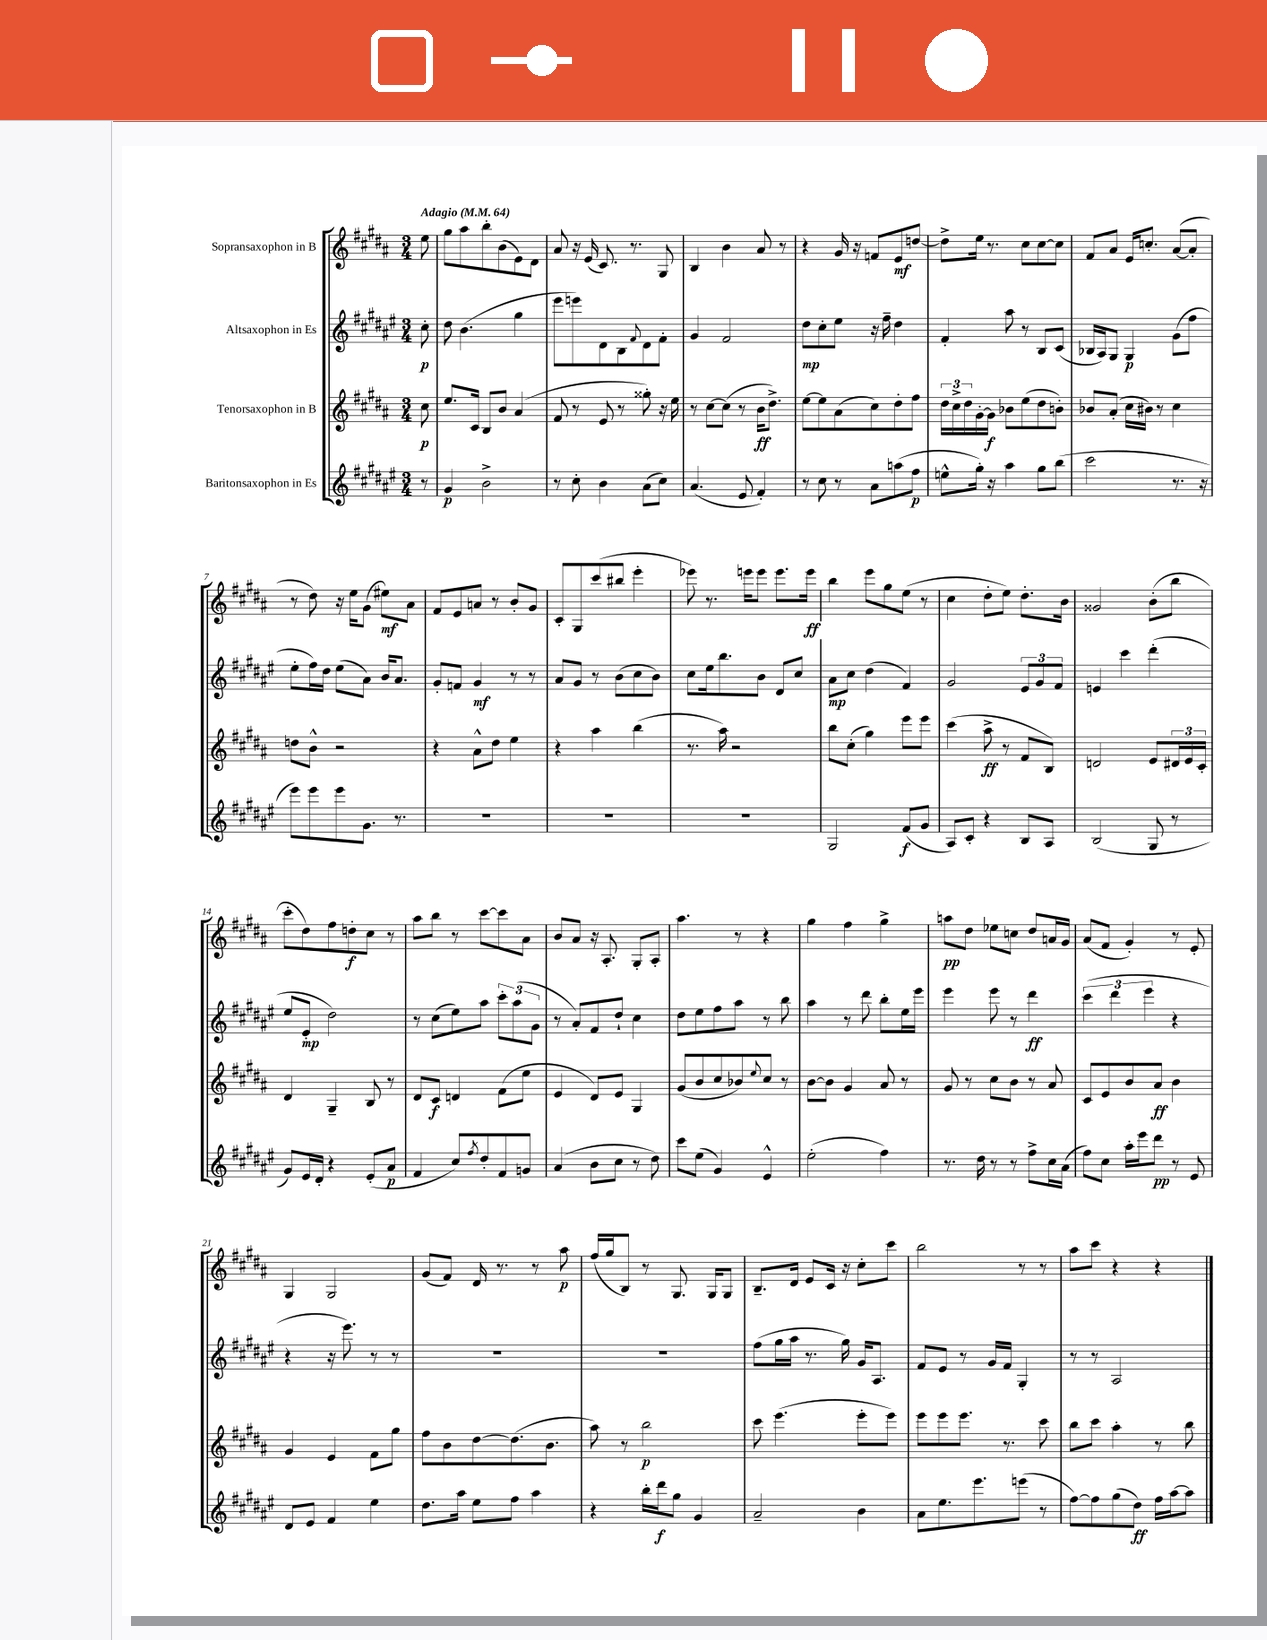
<<
\new StaffGroup <<
\new Staff = "s0" \with { instrumentName = "Sopransaxophon in B" } {
    \clef treble \key b \major \numericTimeSignature \time 3/4 \partial 8 \tempo "Adagio" 4 = 64
    e''8 |
    gis''8 ais''8 b''8-. b'8( e'8) dis'8 |
    ais'8 r16 e'16( cis'8.) r8. gis8 |
    b4 b'4 ais'8 r8 |
    r4 gis'16 r16 f'8 e'8\mf d''8~ |
    d''8-> e''16 r8. cis''8 cis''8~ cis''8 |
    fis'8 ais'8 e'16 c''8.-. ais'8~( ais'8-. |
    r8 dis''8) r16 e''16 gis'8( eis''8\mf) ais'8 |
    fis'8 e'8 a'8 r8 b'8-. gis'8 |
    cis'8-. gis8 cis'''8( bis''8 e'''4-. |
    ees'''8) r8. e'''16 e'''8 e'''8. e'''16\ff |
    b''4 e'''8 gis''8 e''8( r8 |
    cis''4 dis''8-. e''8) dis''8.-. b'16 |
    gisis'2 b'8-.( b''8 |
    cis'''8-. dis''8) fis''8 d''8-.\f cis''8 r8 |
    ais''8 b''8 r8 cis'''8~ cis'''8 ais'8 |
    b'8 ais'8 r16 ais8.-. gis8-. ais8-. |
    ais''4. r8 r4 |
    gis''4 fis''4 gis''4-> |
    a''8\pp dis''8 ees''8 c''8 dis''8 a'16 gis'16 |
    ais'8( fis'8 gis'4-.) r8 e'8-. |
    gis4 gis2 |
    gis'8( fis'8) dis'16 r8. r8 ais''8\p |
    fis''16( gis''16 b8) r8 gis8. gis16 gis8 |
    b8.-- dis'16 e'8 cis'16 r16 cis''8-. cis'''8 |
    b''2 r8 r8 |
    ais''8 cis'''8 r4 r4 \bar "|." |
}
\new Staff = "s1" \with { instrumentName = "Altsaxophon in Es" } {
    \clef treble \key fis \major \numericTimeSignature \time 3/4 \partial 8
    cis''8-.\p |
    dis''8 b'4.( gis''4 |
    eis'''8 e'''8) dis'8 b8 \appoggiatura { fis'8 } dis'8 fis'8-. |
    gis'4 fis'2 |
    dis''8\mp cis''8-. eis''8 r16 fis''16-- dis''4 |
    fis'4-. ais''8 r8 b8 cis'8( |
    bes16 ais16) gis8 gis4\p gis'8( fis''8 |
    eis''8-. fis''16) dis''16 eis''8( ais'8) b'16 ais'8. |
    gis'8-. f'8 gis'4\mf r8 r8 |
    ais'8 gis'8 r8 b'8( cis''8 b'8) |
    cis''8 eis''16 b''8. b'8 dis'8 cis''8 |
    ais'8\mp cis''8 dis''4( fis'4) |
    gis'2 \tuplet 3/2 { eis'8 gis'8 fis'8 } |
    e'4 cis'''4 dis'''4-.( |
    eis''8 eis'8-.\mp dis''2) |
    r8 cis''8( eis''8) ais''8 \tuplet 3/2 { cis'''8-. ais''8( gis'8 } |
    r8 ais'8-.) fis'8 dis''8-! cis''4 |
    dis''8 eis''8 fis''8 ais''8 r8 b''8 |
    ais''4 r8 dis'''8 b''8-. eis''16 eis'''16 |
    eis'''4 eis'''8 r8 dis'''4\ff |
    \tuplet 3/2 { cis'''4( dis'''4 eis'''4 } r4 |
    r4 r16 eis'''8.) r8 r8 |
    R2. |
    R2. |
    fis''8( gis''16 ais''16 r8. gis''16) gis'16 ais8. |
    fis'8 eis'8 r8 gis'16 fis'16 gis4-. |
    r8 r8 ais2 \bar "|." |
}
\new Staff = "s2" \with { instrumentName = "Tenorsaxophon in B" } {
    \clef treble \key b \major \numericTimeSignature \time 3/4 \partial 8
    cis''8\p |
    e''8. cis'16 b8 b'8 ais'4( |
    fis'8 r8 e'8 r8 gisis''8-.) r16 e''16 |
    r8 cis''8~ cis''8( r8 b'16\ff dis''8.->) |
    e''8~ e''8 ais'8( cis''8) dis''8-. fis''8 |
    \tuplet 3/2 { dis''16 cis''16-> dis''16 } gis'16~-. gis'16\f bes'8 e''8( dis''8 b'8-.) |
    bes'8 ais'8-.( cis''16 bis'16) r8 cis''4 |
    d''8 b'8-^ r2 |
    r4 ais'8-^ dis''8 e''4 |
    r4 ais''4 b''4( |
    r8. ais''16) r2 |
    b''8 cis''8-.( gis''4) e'''8 e'''8 |
    cis'''4( ais''8->\ff r8 fis'8 b8) |
    d'2 e'8 \tuplet 3/2 { dis'16 e'16 cis'16-. } |
    dis'4 gis4-- b8 r8 |
    dis'8 cis'8\f d'4 fis'8( e''8 |
    e'4 dis'8) e'8 gis4 |
    gis'8( b'8 cis''8 bes'8) \appoggiatura { e''8 } cis''8 r8 |
    b'8~ b'8 gis'4 ais'8 r8 |
    gis'8 r8 cis''8 b'8 r8 ais'8 |
    cis'8 e'8 b'8 ais'8\ff b'4 |
    gis'4 e'4 fis'8 gis''8 |
    fis''8 b'8 dis''8~ dis''8.( b'8. |
    ais''8) r8 b''2\p |
    cis'''8 e'''4.( e'''8-. e'''8) |
    e'''8 e'''8 e'''8. r8. cis'''8 |
    b''8 cis'''8 ais''4-. r8 b''8 \bar "|." |
}
\new Staff = "s3" \with { instrumentName = "Baritonsaxophon in Es" } {
    \clef treble \key fis \major \numericTimeSignature \time 3/4 \partial 8
    r8 |
    gis'4\p b'2-> |
    r8 cis''8-. b'4 ais'8( cis''8) |
    ais'4.( eis'8 fis'4-.) |
    r8 cis''8 r8 ais'8 a''8( fis''8\p |
    e''8-^ gis''16-.) r16 ais''4 gis''8 b''8( |
    cis'''2 r8. r16 |
    eis'''8) eis'''8 eis'''8 gis'8. r8. |
    R2. |
    R2. |
    R2. |
    gis2 fis'8\f( gis'8 |
    ais8) cis'8-. r4 b8 ais8 |
    b2( gis8 r8 |
    gis'8) eis'16 dis'16-. r4 eis'8-.( ais'8\p |
    fis'4 cis''8) \acciaccatura { fis''8 } dis''8-. fis'8 g'8 |
    ais'4( b'8 cis''8 r8 dis''8) |
    cis'''8 eis''8( gis'4) eis'4-^ |
    eis''2-.( fis''4) |
    r8. dis''16 r8 r8 fis''8-> cis''16 ais'16( |
    fis''8) cis''8 ais''16-. eis'''16 dis'''8\pp r8 eis'8 |
    dis'8 eis'8 fis'4 eis''4 |
    dis''8. ais''16 eis''8 fis''8 ais''4 |
    r4 b''16-. dis'''16\f gis''8 gis'4 |
    ais'2-- b'4 |
    ais'8 eis''8. eis'''8. e'''8( r8 |
    fis''8~) fis''8 gis''8( dis''8\ff) fis''16 ais''16~ ais''8 \bar "|." |
}
>>
>>
